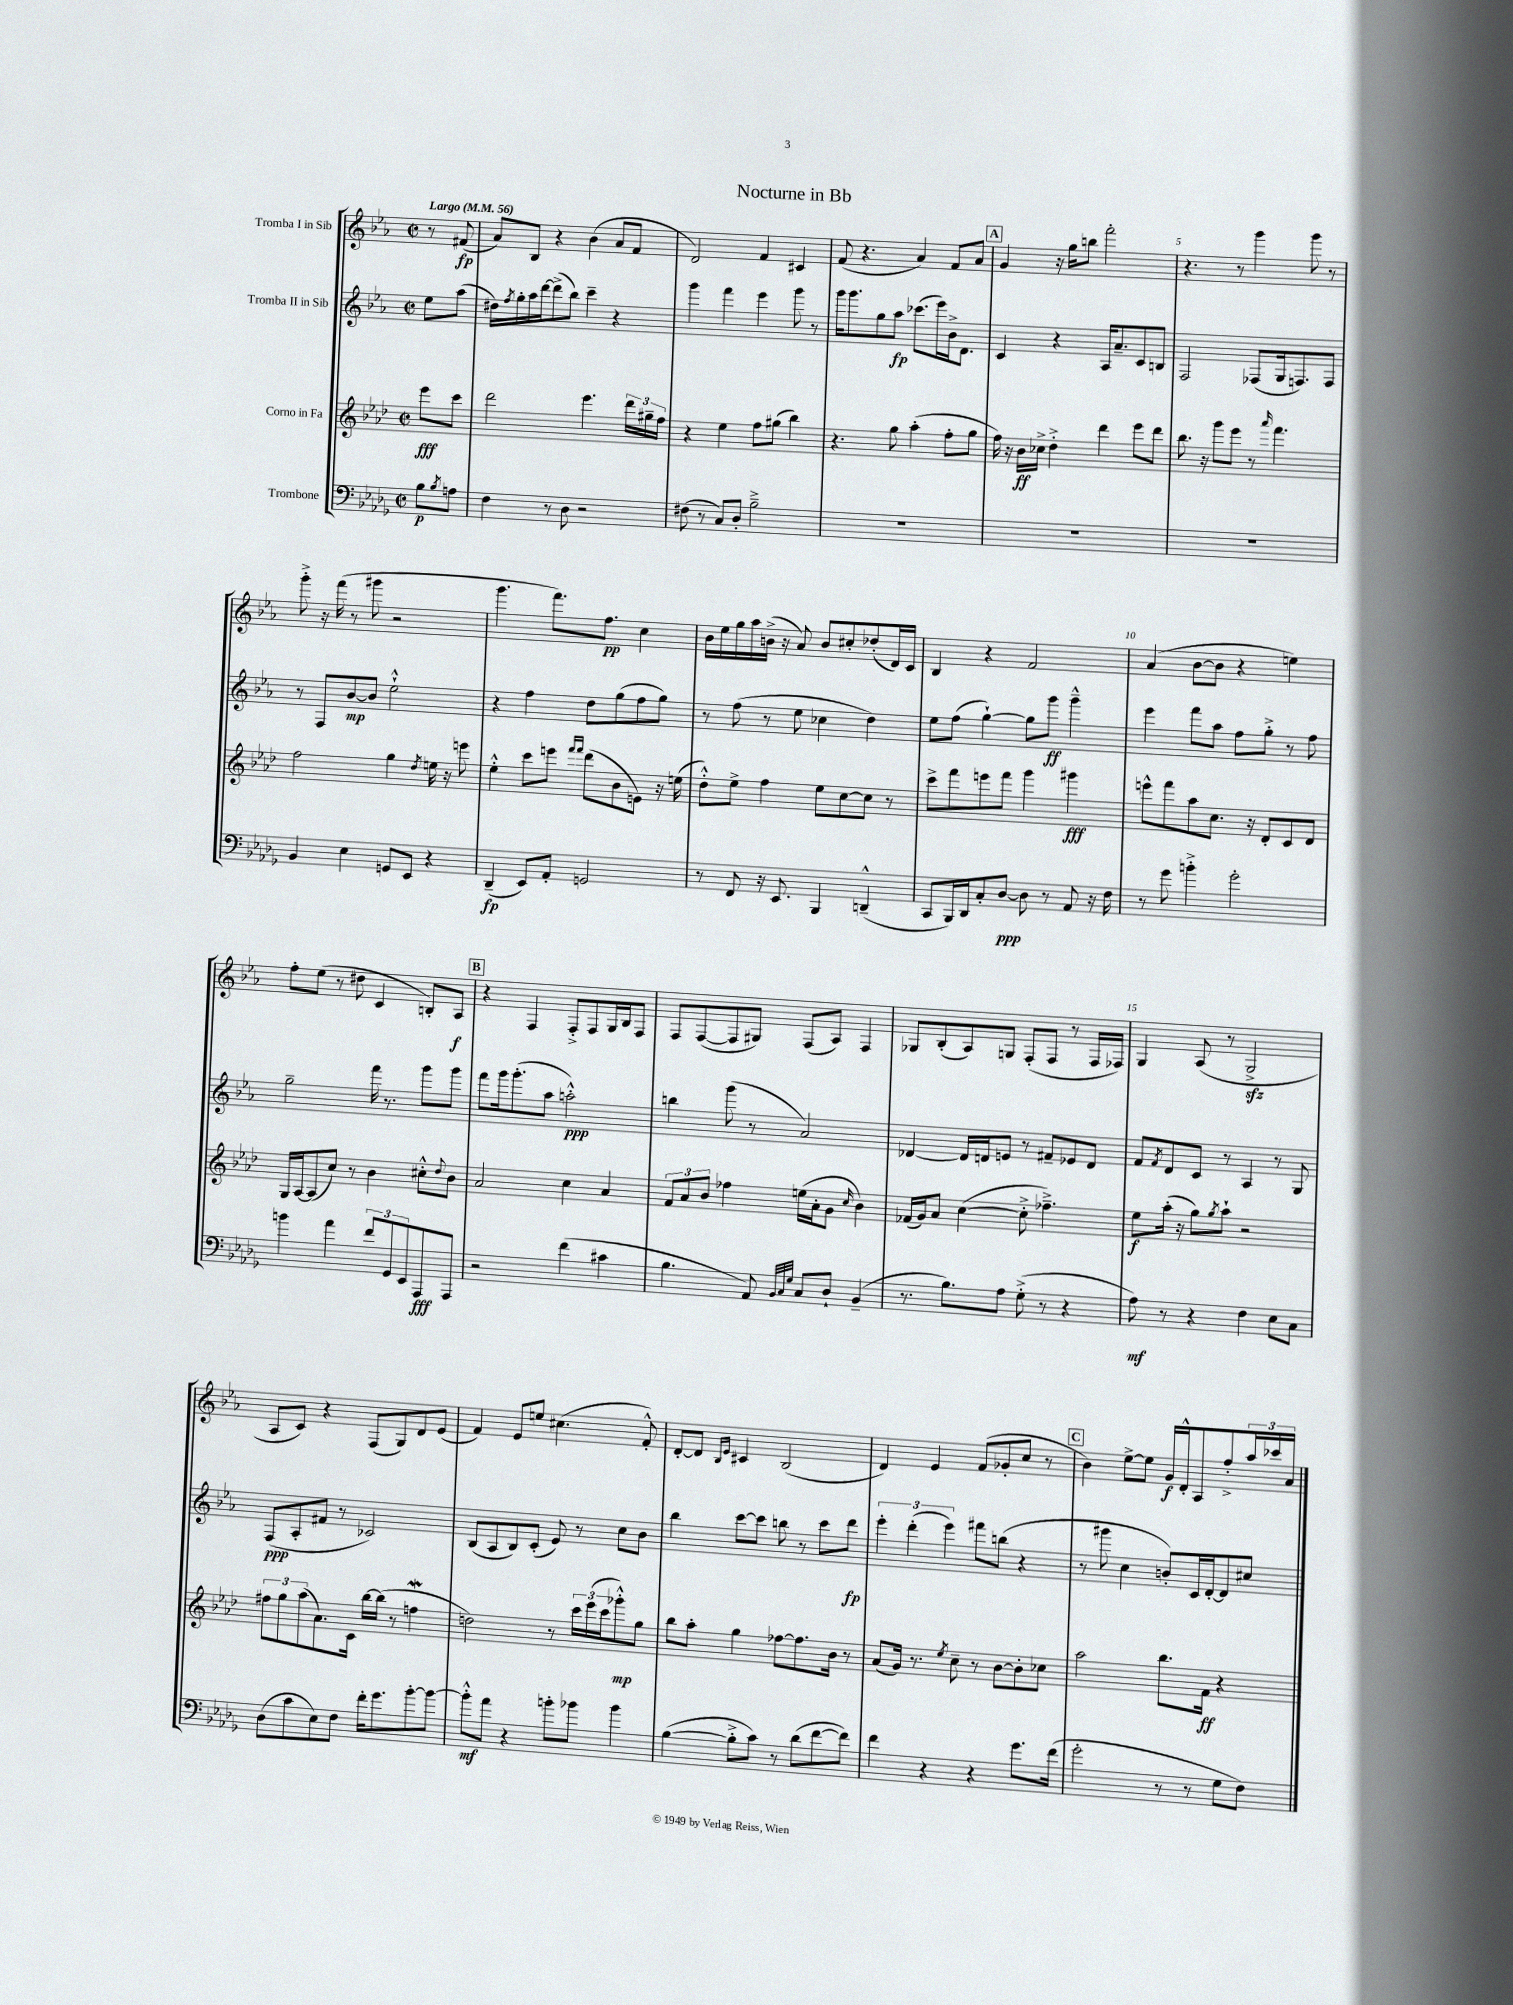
\header { title = "Nocturne in Bb" }
<<
\new StaffGroup <<
\new Staff = "s0" \with { instrumentName = "Tromba I in Sib" } {
    \clef treble \key ees \major \defaultTimeSignature \time 2/2 \partial 4 \tempo "Largo" 4 = 56
    r8 fis'8\fp( |
    aes'8) bes8 r4 bes'4( aes'8 f'8 |
    d'2) f'4 cis'4 |
    f'8( r4. aes'4) f'8 aes'8 |
    \mark \markup { \box "A" } g'4 r16 g''16 b''8 f'''2-. |
    r4. r8 g'''4 g'''8 r8 |
    g'''8-.-> r16 f'''16( r8 gis'''8 r2 |
    g'''4. f'''8.) f''8.\pp c''4 |
    bes'16 ees''16 g''16 aes''16 b'16->( r16 aes'8) b'8 cis''8-. des''8-.( d'16) c'16 |
    bes4 r4 f'2 |
    aes'4( bes'8~ bes'8 r4 e''4) |
    f''8-. ees''8( r8 dis''8 c'4 b8-.) aes8\f |
    \mark \markup { \box "B" } r4 f4 f8-.-> f8 g16 bes16 f8 |
    f8 f8~( f8 gis8) f8( aes8) f4 |
    ges8 bes8-.( aes8) g8 f8-.( f8 r8 f16 fes16) |
    g4 aes8( r8 g2->\sfz |
    aes8 c'8) r4 f8( g8) d'8 ees'8( |
    f'4) ees'8 e''8 cis''4.( f'8-.-^) |
    d'8~-. d'8 \grace { bes16 ees'16 } cis'4 bes2( |
    d'4) ees'4 f'8( ges'8-. c''8 r8 |
    \mark \markup { \box "C" } bes'4) ees''8~-> ees''8 g'16\f d'16-.-^ aes8 f''8-.-> \tuplet 3/2 { aes''16 ces'''16 aes'16 } \bar "|." |
}
\new Staff = "s1" \with { instrumentName = "Tromba II in Sib" } {
    \clef treble \key ees \major \defaultTimeSignature \time 2/2 \partial 4
    ees''8 aes''8( |
    dis''16) \acciaccatura { f''8 } g''16-. aes''16 d'''16~ d'''8->( bes''8) c'''4-- r4 |
    g'''4 f'''4 ees'''4 g'''8 r8 |
    g'''16 g'''8. g''8 aes''8\fp ces'''8.( ees'''16) bes'16-> d'8. |
    \mark \markup { \box "A" } c'4 r4 aes16 aes'8.-- c'8 b8 |
    f2 fes8( g16 f8.) f8 |
    r8 f8 bes'8~\mp bes'8 ees''2-!-^ |
    r4 f''4 d''8 g''8( f''8 g''8) |
    r8 f''8( r8 ees''8 ces''4 d''4) |
    ees''8 f''8( g''4~-!) g''8 g'''8\ff g'''4---^ |
    ees'''4 f'''8 aes''8 f''8 g''8-.-> r8 f''8 |
    g''2-- f'''16 r8. g'''8 g'''8 |
    \mark \markup { \box "B" } f'''8 g'''16 g'''8.-.( aes''8 a''2-.-^\ppp) |
    b''4 g'''8( r8 aes'2) |
    des'4~ des'16 d'16 e'8 r8 fis'8-- ees'8 d'8 |
    f'8 \acciaccatura { f'8 } d'8 c'8 r8 aes4 r8 g8 |
    f8\ppp( aes8-. fis'8 r8 ces'2) |
    bes8( aes8 bes8) c'8-.( ees'8) r8 c''8 bes'8 |
    bes''4 c'''8~ c'''8 b''8 r8 c'''8 d'''8\fp |
    \tuplet 3/2 { ees'''4-. d'''4-.( ees'''4) } fis'''8 b''8( r4 |
    \mark \markup { \box "C" } r8 gis'''8 c''4 b'8-.) c'16 d'16~-. d'8 cis''8 \bar "|." |
}
\new Staff = "s2" \with { instrumentName = "Corno in Fa" } {
    \clef treble \key aes \major \defaultTimeSignature \time 2/2 \partial 4
    ees'''8\fff c'''8 |
    des'''2 ees'''4. \tuplet 3/2 { des'''16 gis''16-- f''16 } |
    r4 ees''4 f''8 gis''8( bes''4) |
    r4. g''8 aes''4-.( f''8-. g''8 |
    \mark \markup { \box "A" } f''16) r16 bes'16\ff ces''16-> des''4-.-> des'''4 ees'''8 des'''8 |
    bes''8. r16 g'''8 ees'''8 r8 \grace { aes'''16 } f'''4. |
    f''2 g''4 \acciaccatura { des''8 } e''16 r16 e'''8 |
    ees''4-.-^ c'''8 e'''8 \grace { f'''16 f'''16 } des'''8( bes'8 e'8) r16 e''16( |
    des''8-.-^) ees''8-> f''4 ees''8 c''8~ c''8 r8 |
    c'''8-> f'''8 e'''8 f'''8 g'''4 gis'''4\fff |
    e'''8-^ f'''8 aes''8 c''8. r16 des'8-. c'8 des'8 |
    g16 aes16~ aes8( c''8) r8 bes'4 cis''8-.-^ \appoggiatura { des''8 } bes'8 |
    \mark \markup { \box "B" } aes'2 c''4 aes'4 |
    \tuplet 3/2 { f'8 aes'8 bes'8 } fes''4 e''16( aes'16-. g'8 \grace { c''16 } bes'4) |
    fes'16( g'16) aes'8 c''4~( c''8-.-> fes''4.--->) |
    ees''8\f aes''16-.( r16 g''8) \acciaccatura { g''8 } aes''8-! r2 |
    \tuplet 3/2 { fis''8 g''8 aes''8( } aes'8.) c'16 bes''16~ bes''16( r8 f''4\mordent |
    d''2) r8 \tuplet 3/2 { c'''16 ees'''16( c'''16 } ges'''8-.-^\mp) g''8 |
    bes''8 aes''8-. g''4 fes''8~ fes''8. bes'16 r8 |
    aes'8( g'16) r8. \acciaccatura { ees''8 } c''8-- r8 bes'8~ bes'8-. ces''8 |
    \mark \markup { \box "C" } aes''2 bes''8. f'16\ff r4 \bar "|." |
}
\new Staff = "s3" \with { instrumentName = "Trombone" } {
    \clef bass \key des \major \defaultTimeSignature \time 2/2 \partial 4
    bes8\p \acciaccatura { bes8 } a8 |
    f4 r8 des8 r2 |
    fis8( r8 c8) des8-. bes2---> |
    R1 |
    \mark \markup { \box "A" } R1 |
    R1 |
    bes,4 ees4 g,8 ees,8 r4 |
    des,4--\fp( ees,8) aes,8-. g,2 |
    r8 f,8 r16 ees,8. bes,,4 d,4---^( |
    c,8 bes,,16) des,16 c8-. des8~\ppp des8 r8 aes,8 r16 f16 |
    r8 ges'8 b'4-.-> ges'2-. |
    b'4 aes'4 \tuplet 3/2 { f'8 ges,8 ees,8 } aes,,8\fff aes,,8 |
    \mark \markup { \box "B" } r2 f'4( cis'4 |
    bes4. aes,8) \grace { bes,32 c32 ges32 } c8 des8-! bes,4--( |
    r8. bes8.) aes8 ges8-.->( r8 r4 |
    aes8\mf) r8 r4 f4 ees8 c8 |
    des8( c'8 ees8) f8 f'16-. ges'8. bes'8~-. bes'8~ |
    bes'8-.-^\mf aes'8 r4 b'8-. bes'8 bes'4 |
    bes4~( bes8-.-> c'8) r8 des'8( f'8~ f'8) |
    f'4 r4 r4 ges'8. f'16( |
    \mark \markup { \box "C" } ges'2-. r8 r8 ges8 f8) \bar "|." |
}
>>
>>
\layout { \context { \Score \override BarNumber.break-visibility = ##(#f #t #t) barNumberVisibility = #(every-nth-bar-number-visible 5) } }
